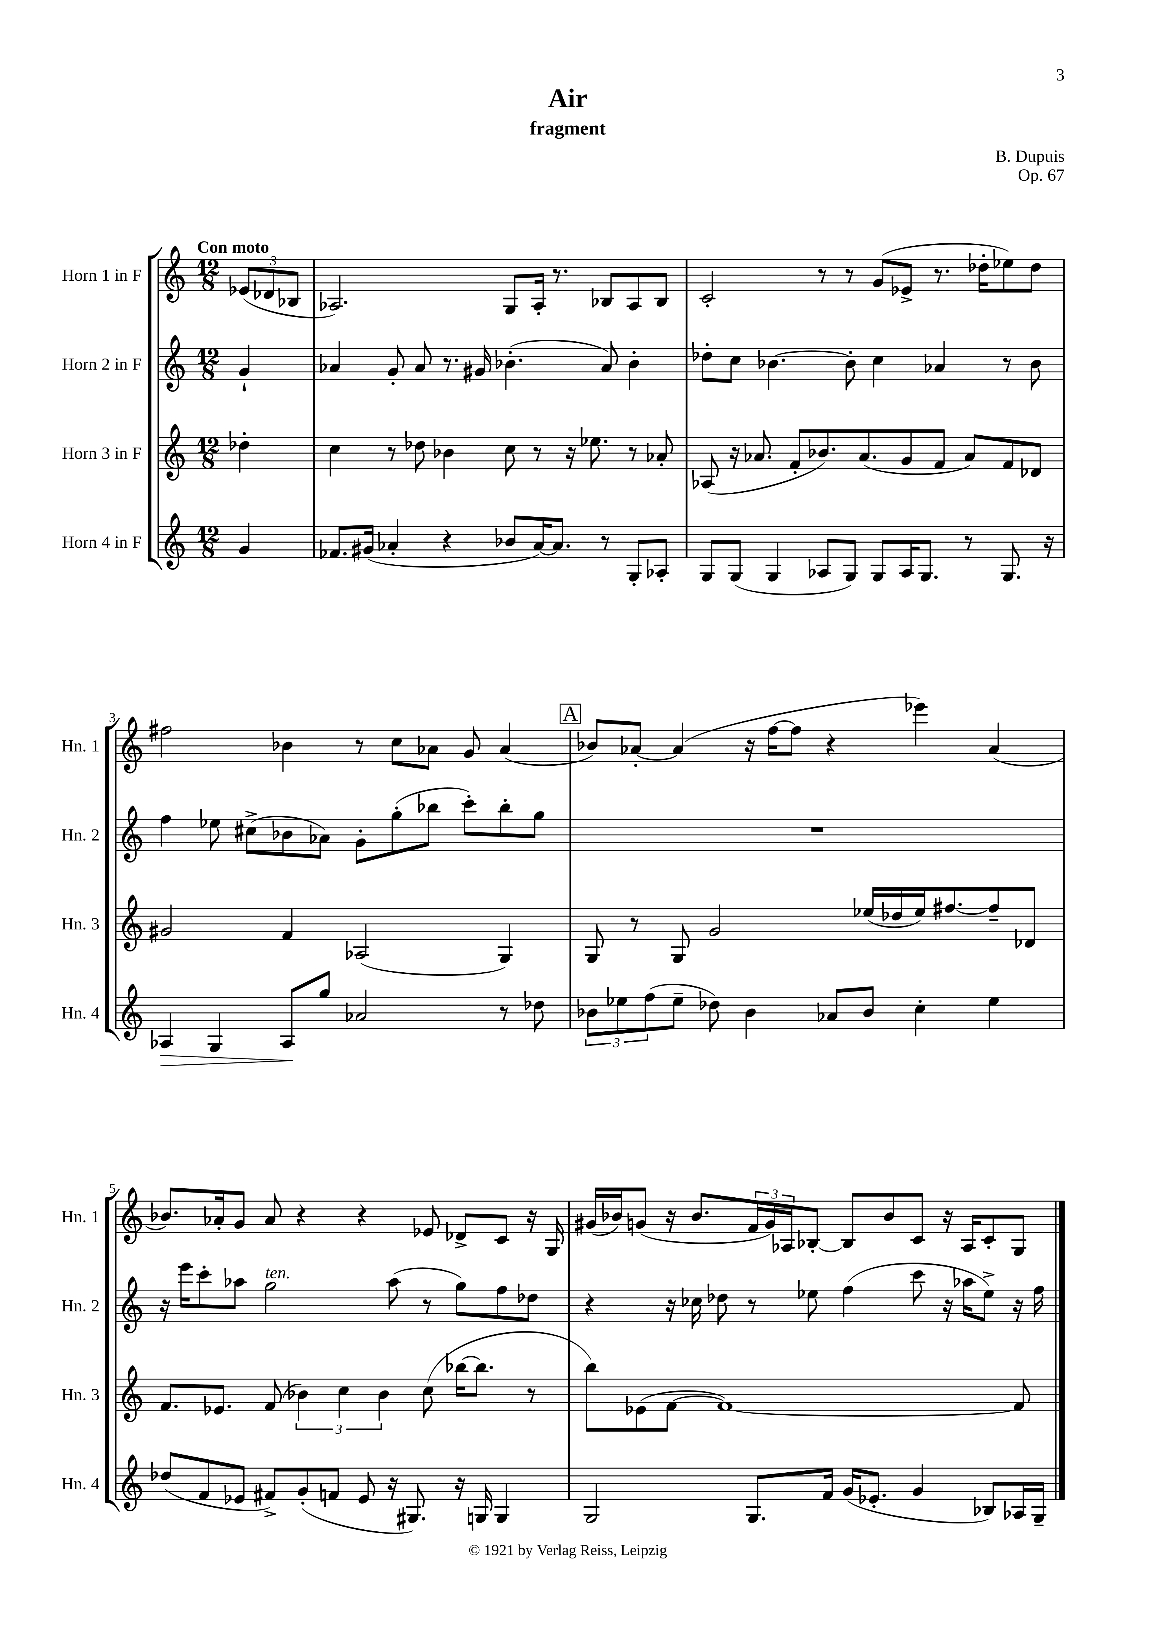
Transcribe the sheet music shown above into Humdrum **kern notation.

**kern	**kern	**kern	**kern
*staff4	*staff3	*staff2	*staff1
*clefG2	*clefG2	*clefG2	*clefG2
*k[]	*k[]	*k[]	*k[]
*M12/8	*M12/8	*M12/8	*M12/8
4g	4dd-'	4g`	(12e-
.	.	.	12d-
.	.	.	12B-
=	=	=	=
8.f-	4cc	4a-	2.A-)
(16g#	.	.	.
4a-'	8r	8g'	.
.	8dd-	8a-	.
4r	4b-	8.r	.
.	.	16g#	.
8b-	8cc	(4.b-'	8G
[16a-)	8r	.	16A-'
8.a-]	.	.	8.r
.	16r	.	.
.	8.ee-	.	.
8r	.	8a-)	8B-
8G'	8r	4b-'	8A-
8A-'	8a-'	.	8B-
=	=	=	=
8G	(8A-	8dd-'	2c'
(8G	16r	8cc	.
.	8.a-	.	.
4G	.	[4.b-	.
.	8f'	.	.
8A-	8.b-)	.	8r
8G)	.	8b-']	8r
.	(8.a-	.	.
8G	.	4cc	(8g
16A-	8g	.	8e-^
8.G	.	.	.
.	8f	4a-	8.r
8r	8a-)	.	.
.	.	.	16dd-'
8.G	8f	8r	8ee-)
.	8d-	8b-	8dd-
16r	.	.	.
=	=	=	=
4A-	2g#	4ff	2ff#
4G	.	8ee-	.
.	.	(8cc#^	.
8A-	4f	8b-	4b-
8gg	.	8a-)	.
2a-	(2A-	8g'	8r
.	.	(8gg'	8cc
.	.	8bb-	8a-
.	.	8ccc')	8g
8r	4G)	8bb-'	(4a-
8dd-	.	8gg	.
=	=	=	=
12b-	8G	1.r	8b-)
12ee-	.	.	.
.	8r	.	[8a-'
(12ff	.	.	.
8ee-~	8G	.	(4a-]
8dd-)	2g	.	.
4b-	.	.	16r
.	.	.	[16ff
.	.	.	8ff]
8a-	.	.	4r
8b-	(16ee-	.	.
.	16dd-	.	.
4cc'	16ee-)	.	4eee-)
.	[8.ff#	.	.
4ee-	8ff#~]	.	(4a-
.	8d-	.	.
=	=	=	=
(8dd-	8.f	16r	8.b-)
.	.	16eee	.
8f	.	8ccc'	.
.	8.e-	.	16a-'
8e-	.	8aa-	8g
8f#^)	(8f	2gg	8a-
(8g'	6b-)	.	4r
8f	.	.	.
.	6cc	.	.
8e-	.	.	4r
.	6b-	.	.
16r	.	(8aa-	.
8.G#)	.	.	.
.	(8cc	8r	8e-
16r	[16bb-	8gg)	8d-^
16G	8.bb-]	.	.
4G	.	8ff	8c
.	8r	8dd-	16r
.	.	.	16G
=	=	=	=
2G	8bb)	4r	(16g#
.	.	.	16b-)
.	(8e-	.	(8g
.	[8f	16r	16r
.	.	16cc-	8.b-
.	1f_)	8dd-	.
8.G	.	8r	24f
.	.	.	24g)
.	.	.	24A-
.	.	8ee-	[8B-'
16f	.	.	.
(16g	.	(4ff	8B-]
8.e-'	.	.	.
.	.	.	8b-
4g	.	8ccc	8c
.	.	16r	16r
.	.	16aa-	16A-
8B-)	.	8ee-^)	8c'
16A-	8f]	16r	8G
16G~	.	16ff	.
==	==	==	==
*-	*-	*-	*-
